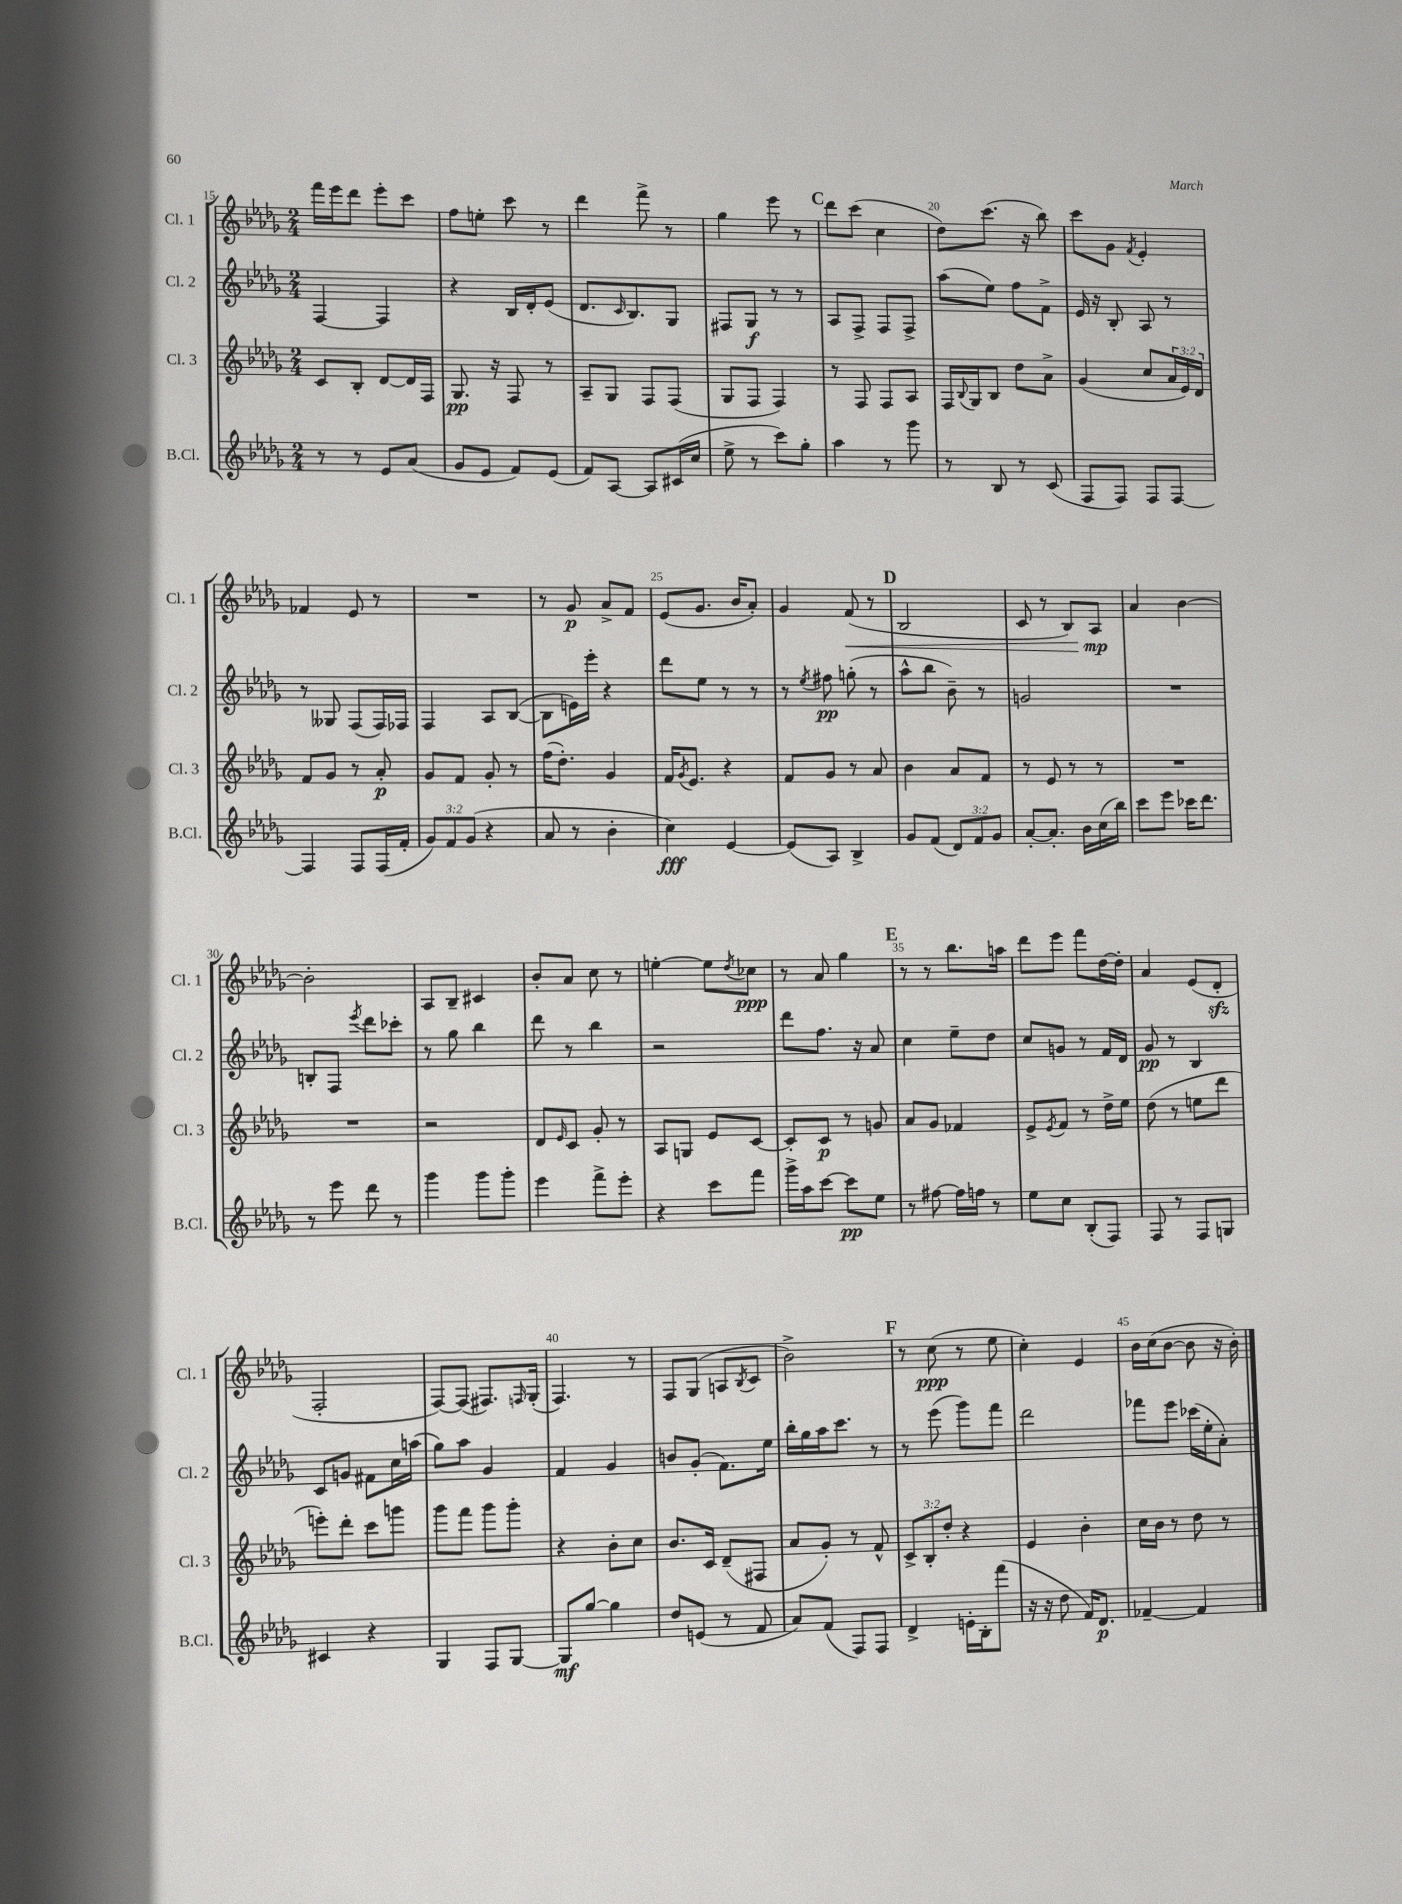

**kern	**kern	**kern	**kern
*staff4	*staff3	*staff2	*staff1
*clefG2	*clefG2	*clefG2	*clefG2
*k[b-e-a-d-g-]	*k[b-e-a-d-g-]	*k[b-e-a-d-g-]	*k[b-e-a-d-g-]
*M2/4	*M2/4	*M2/4	*M2/4
8r	8c	[4F	16fff
.	.	.	16eee-
8r	8B-'	.	8ddd-
8e-	[8d-	4F]	8eee-'
(8a-	16d-]	.	8ccc
.	16F	.	.
=	=	=	=
8g-	8.G-	4r	8ff
8e-	.	.	8ee'
.	16r	.	.
8f)	8F	16B-	8ccc
.	.	16d-'	.
(8e-	8r	(8e-	8r
=	=	=	=
8f)	8A-~	8.d-	4ddd-
[8A-	8G-	.	.
.	.	16qqc	.
.	.	8.B-)	.
8A-]	8F	.	8fff^
(16c#	(8F	8G-	8r
16cc	.	.	.
=	=	=	=
8ee-^	8G-	8F#	4gg-
8r	8F	8G-	.
8ccc)	4F)	8r	8eee-
8gg-'	.	8r	8r
=	=	=	=
4aa-	8r	8A-	8ddd-
.	8F	8F^	(8ccc
8r	8F	8F	4cc
8ggg-	8A-	8F^	.
=	=	=	=
8r	16F	(8aa-	8dd-)
.	8qqB-	.	.
.	16G-	.	.
8B-	8B-	8ee-)	(8.ccc
8r	8dd-	8ff	.
.	.	.	16r
(8c	8a-^	8f^	8bb-)
=	=	=	=
8F	(4g-	16e-	8ccc
.	.	16r	.
8F)	.	8B-'	8g-
.	.	.	8qf
8F	8cc	8A-	4e-'
[8F	24a-	8r	.
.	24e-)	.	.
.	24d-	.	.
=	=	=	=
4F]	8f	8r	4f-
.	8g-	8G--	.
8F	8r	(8F	8e-
(16F	8a-'	16F)	8r
16f'	.	16F-	.
=	=	=	=
12g-)	8g-	4F	2r
12f	.	.	.
.	8f	.	.
(12g-	.	.	.
4r	8g-'	8A-	.
.	8r	([8B-	.
=	=	=	=
8a-	(16ff	8B-]	8r
.	8.dd-')	.	.
8r	.	16e)	8g-
.	.	16eee-'	.
4b-'	4g-	4r	8a-^
.	.	.	8f
=	=	=	=
4cc)	16f	8ddd-	(8e-
.	8qg-	.	.
.	8.e-	.	.
.	.	8ee-	8.g-
[4e-	4r	8r	.
.	.	.	16b-
.	.	8r	8a-')
=	=	=	=
(8e-]	8f	8r	4g-
.	.	8qee-	.
8A-)	8g-	8ff#	.
4B-^	8r	(8gg'	(8f
.	8a-	8r	8r
=	=	=	=
8g-	4b-	8aa-^^	2B-
(8f	.	8bb-	.
12d-)	8a-	8b-~)	.
12f	.	.	.
.	8f	8r	.
12g-	.	.	.
=	=	=	=
[8a-'	8r	2g	8c
8.a-']	8e-	.	8r
.	8r	.	8B-)
16b-	.	.	.
(16cc	8r	.	8A-
16bb-)	.	.	.
=	=	=	=
8ccc	2r	2r	4a-
8eee-	.	.	.
16ccc-	.	.	[4b-
8.ddd-	.	.	.
=	=	=	=
8r	2r	8B'	2b-']
8eee-	.	8F	.
.	.	8qeee-	.
8ddd-	.	8ddd-	.
8r	.	8ccc-'	.
=	=	=	=
4ggg-	2r	8r	8A-
.	.	8gg-	8B-~
8ggg-	.	4bb-	4c#
8ggg-'	.	.	.
=	=	=	=
4eee-	8d-	8ddd-	8b-'
.	16qqe-	.	.
.	8c	8r	8a-
8fff^	8g-'	4bb-	8cc
8eee-'	8r	.	8r
=	=	=	=
4r	8A-	2r	[4ee'
.	8G	.	.
8ccc	8e-	.	8ee]
.	.	.	8qdd-
8fff	[8c	.	8cc-
=	=	=	=
16ggg-^	8c']	8ddd-	8r
16aa-	.	.	.
[8ccc	8c	8.ff	8a-
8ccc]	8r	.	4gg-
.	.	16r	.
8ee-	8g	8a-	.
=	=	=	=
8r	8a-	4cc	8r
[8ff#	8g-	.	8r
16ff#]	4f-	8ee-~	8.bb-
16ff	.	.	.
8r	.	8dd-	.
.	.	.	16aa
=	=	=	=
8ee-	8e-^	8cc	8ddd-
.	8qe-	.	.
8cc	8f	8g	8eee-
(8B-'	8r	8r	8fff
8F)	16dd-^	16f	[16dd-
.	16ee-	16d-	16dd-']
=	=	=	=
8F	(8dd-	8g-	4a-
8r	8r	8r	.
8F	8ee	4B-	(8e-
8G	8ddd-	.	8d-'
=	=	=	=
4c#	8eee')	8c	2F'
.	8ddd-'	8g	.
4r	8ccc	8f#	.
.	8ggg	16cc	.
.	.	(16aa	.
=	=	=	=
4G-	8ggg-	8gg-)	[8F)
.	8fff	8aa-	(8F]
8F	8ggg-	4g-	8.F#)
[8G-	8ggg-'	.	.
.	.	.	16qqF
.	.	.	(16G-'
=	=	=	=
8G-]	4r	4f	4.F)
[8gg-	.	.	.
4gg-]	8b-'	4g-	.
.	8cc	.	8r
=	=	=	=
8dd-	8.b-	8b	8F
(8e	.	(8g-'	(8G-
.	16c	.	.
8r	(8d-~	8.f)	8A
.	.	.	8qB-
8f	8F#	.	8c
.	.	16ee-	.
=	=	=	=
8a-)	8a-	16bb-'	2b-^)
.	.	16gg-	.
(8f	8g-')	16aa-	.
.	.	8.ccc	.
8F)	8r	.	.
8F	8f^^	8r	.
=	=	=	=
4d-^	12c^	8r	8r
.	12B-'	.	.
.	.	(8eee-	(8cc
.	12dd-'	.	.
16e'	4r	8ggg-)	8r
16B-'	.	.	.
(8fff	.	8fff	8ee-
=	=	=	=
16r	4e-	2ddd-	4cc')
16r	.	.	.
8dd-	.	.	.
16f)	4b-'	.	4e-
8.d-	.	.	.
=	=	=	=
[4f-~	16cc	8fff-	16b-
.	16b-	.	(16cc
.	8r	8eee-	[8b-
4f-]	8dd-	(16ccc-	8b-]
.	.	16ee-'	.
.	8r	8a-')	16r
.	.	.	16b-')
==	==	==	==
*-	*-	*-	*-
